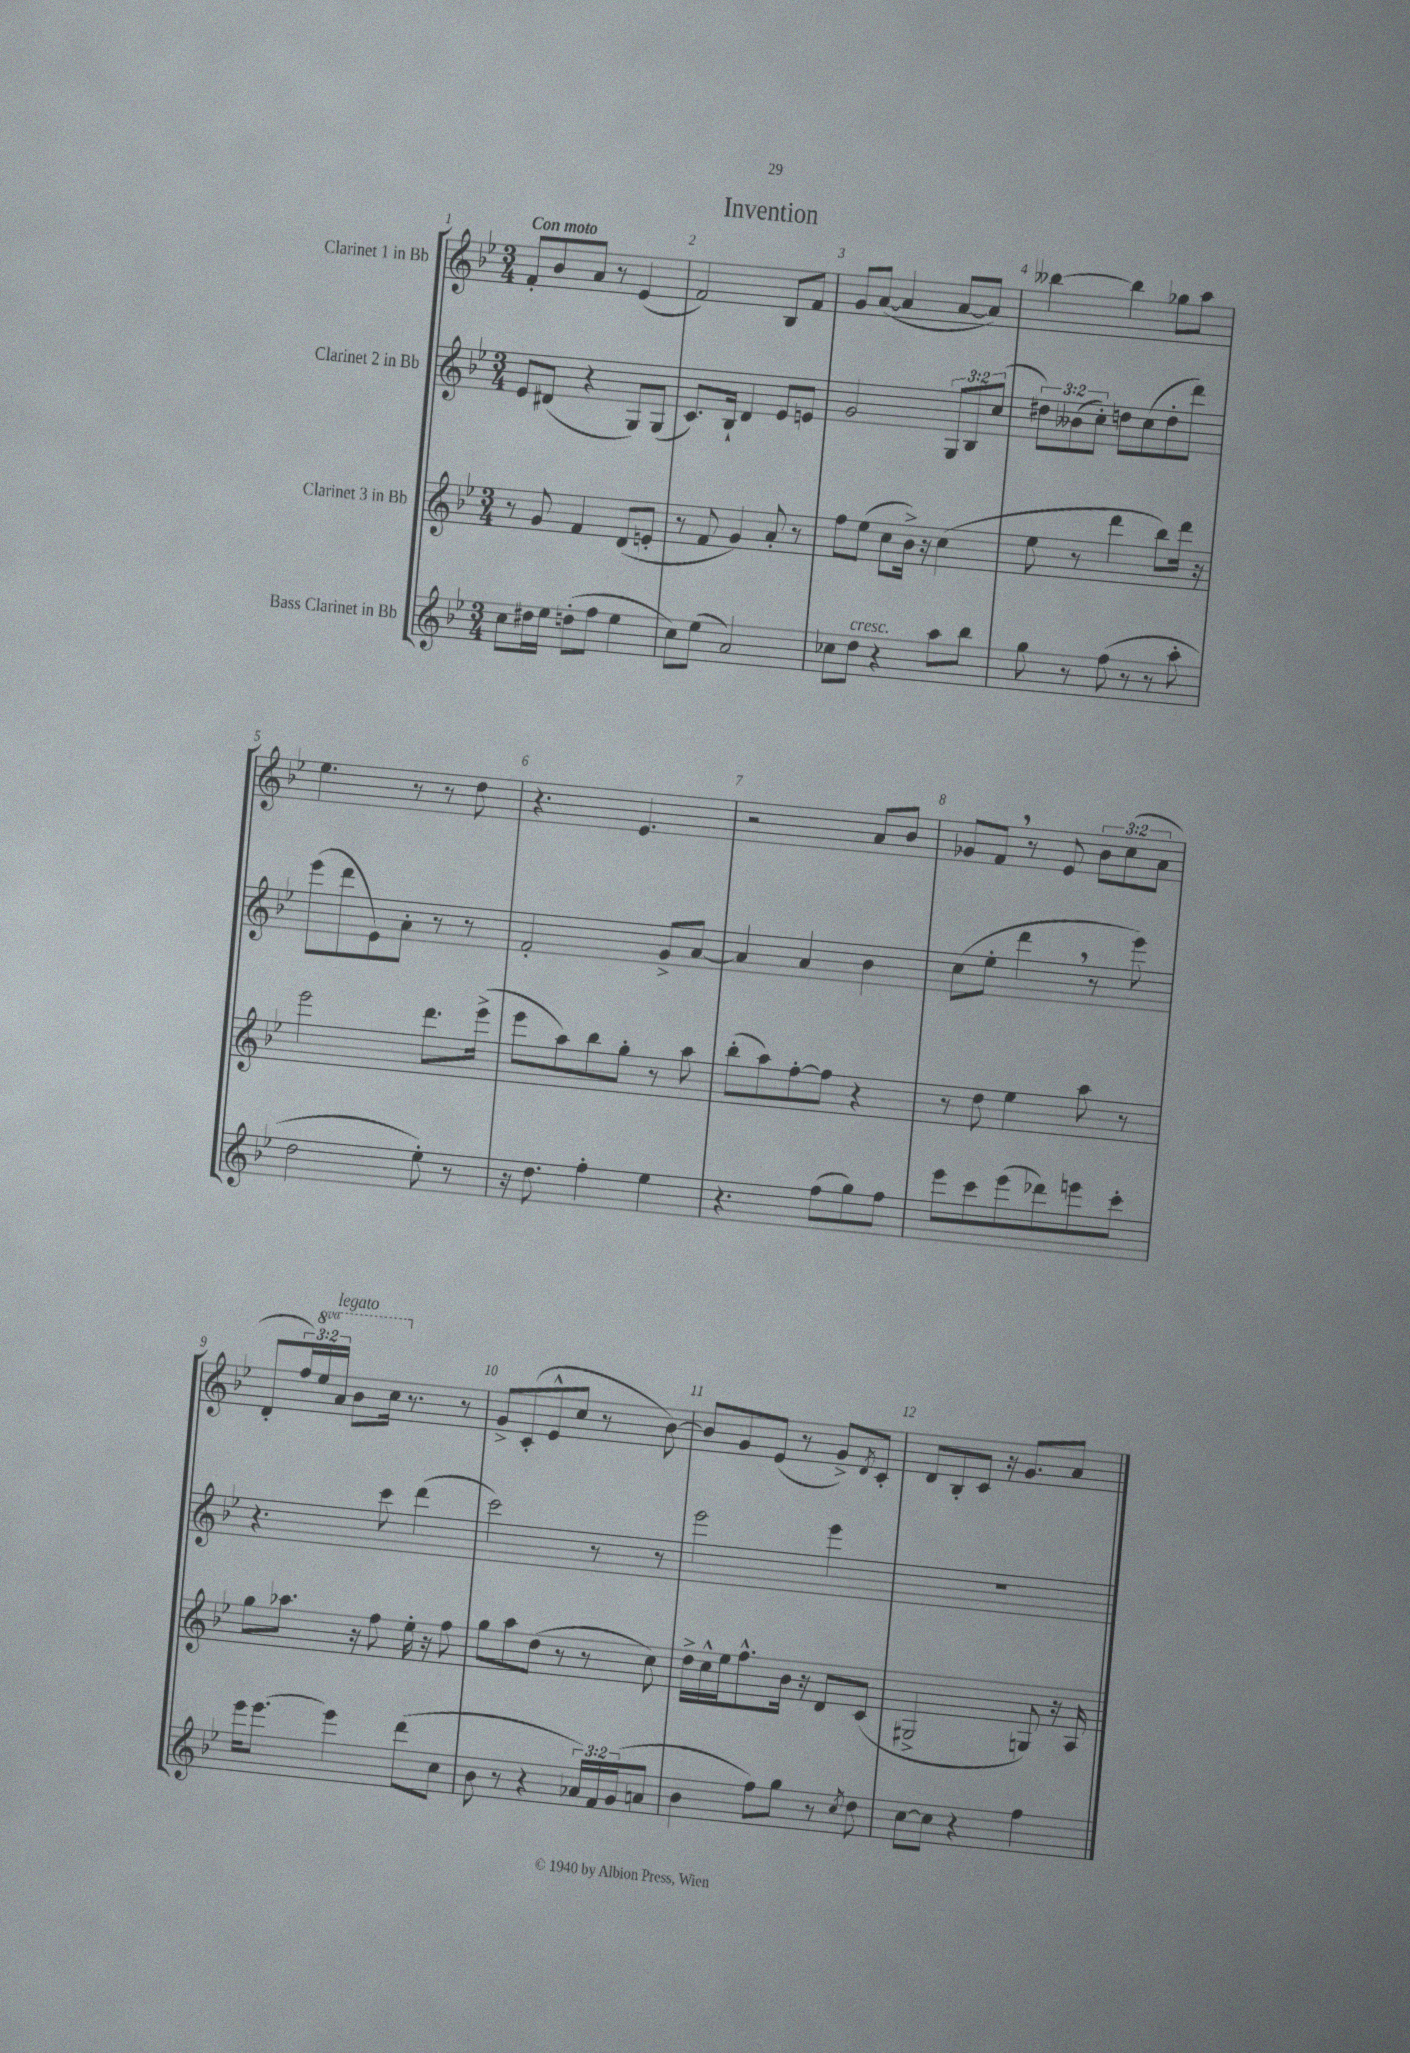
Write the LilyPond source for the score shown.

\header { title = "Invention" }
<<
\new StaffGroup <<
\new Staff = "s0" \with { instrumentName = "Clarinet 1 in Bb" } {
    \clef treble \key bes \major \numericTimeSignature \time 3/4 \override Staff.TupletNumber.text = #tuplet-number::calc-fraction-text \set Staff.ottavationMarkups = #ottavation-simple-ordinals \tempo "Con moto"
    f'8-. bes'8 a'8 r8 ees'4( |
    f'2) bes8 f'8 |
    g'8 a'8~( a'4 a'8~ a'8) |
    beses''4~ beses''4 ges''8 a''8 |
    ees''4. r8 r8 d''8 |
    r4. ees'4. |
    r2 a'8 bes'8 |
    ges'8 f'8 \breathe r8 ees'8 \tuplet 3/2 { bes'8 c''8( a'8 } |
    d'8-. \tuplet 3/2 { f''16) \ottava #1 ees'''16 a''16^\markup { \italic "legato" } } bes''8 c'''16 \ottava #0 r8. r8 |
    g'8-> c'8-.( ees'8-^ c''8 r8 bes'8~) |
    bes'8 g'8 ees'8( r8 g'8->) \acciaccatura { d'8 } c'8-. |
    d'8 bes8-. c'8 r16 g'8. a'8 \bar "|." |
}
\new Staff = "s1" \with { instrumentName = "Clarinet 2 in Bb" } {
    \clef treble \key bes \major \numericTimeSignature \time 3/4 \override Staff.TupletNumber.text = #tuplet-number::calc-fraction-text
    ees'8 dis'8( r4 g8) g8( |
    c'8.) bes16-! d'4 ees'8 e'8 |
    g'2 \tuplet 3/2 { g8 bes8 c''8( } |
    \tuplet 3/2 { dis''8) beses'8( c''8-.) } d''8 c''8( d''8-. d'''8) |
    ees'''8( d'''8 ees'8) a'8-. r8 r8 |
    f'2-. g'8-> a'8~ |
    a'4 a'4 bes'4 |
    c''8( ees''8-. d'''4 \breathe r8 ees'''8) |
    r4. c'''8 d'''4( |
    c'''2) r8 r8 |
    ees'''2 ees'''4 |
    R2. \bar "|." |
}
\new Staff = "s2" \with { instrumentName = "Clarinet 3 in Bb" } {
    \clef treble \key bes \major \numericTimeSignature \time 3/4
    r8 g'8 f'4 d'8( e'8-. |
    r8 f'8 g'4) a'8-. r8 |
    f''8 ees''8( c''8 bes'16->) r16 c''4( |
    ees''8 r8 d'''4 bes''8) d'''16 r16 |
    ees'''2 d'''8. ees'''16->( |
    ees'''8 a''8) bes''8 g''8-. r8 a''8 |
    bes''8-.( a''8) f''8~-. f''8 r4 |
    r8 d''8 ees''4 a''8 r8 |
    g''8 aes''8. r16 f''8 ees''16-. r16 f''8 |
    g''8 a''8 d''8( r8 r8 c''8) |
    d''16-> c''16-^ ees''16 f''8.-^ bes'16 r16 d'8 c'8( |
    gis2-> g8) r16 a16 \bar "|." |
}
\new Staff = "s3" \with { instrumentName = "Bass Clarinet in Bb" } {
    \clef treble \key bes \major \numericTimeSignature \time 3/4 \override Staff.TupletNumber.text = #tuplet-number::calc-fraction-text
    c''8 dis''16 ees''16 d''8-.( f''8 ees''4 |
    c''8) ees''8( a'2) |
    ces''8 d''8^\markup { \italic "cresc." } r4 a''8 bes''8 |
    g''8 r8 f''8( r8 r8 a''8-. |
    d''2 ees''8-.) r8 |
    r16 d''8. f''4-. ees''4 |
    r4. f''8( g''8) f''8 |
    ees'''8 c'''8 ees'''8( des'''8) e'''8 c'''8-. |
    ees'''16 ees'''8.~ ees'''4 d'''8( c''8 |
    bes'8 r8 r4 \tuplet 3/2 { aes'16) f'16 g'16( } a'8 |
    bes'4 f''8) g''8 r8 \acciaccatura { c''8 } d''8 |
    c''8~ c''8 r4 f''4 \bar "|." |
}
>>
>>
\layout { \context { \Score \override BarNumber.break-visibility = ##(#f #t #t) barNumberVisibility = #all-bar-numbers-visible } }
